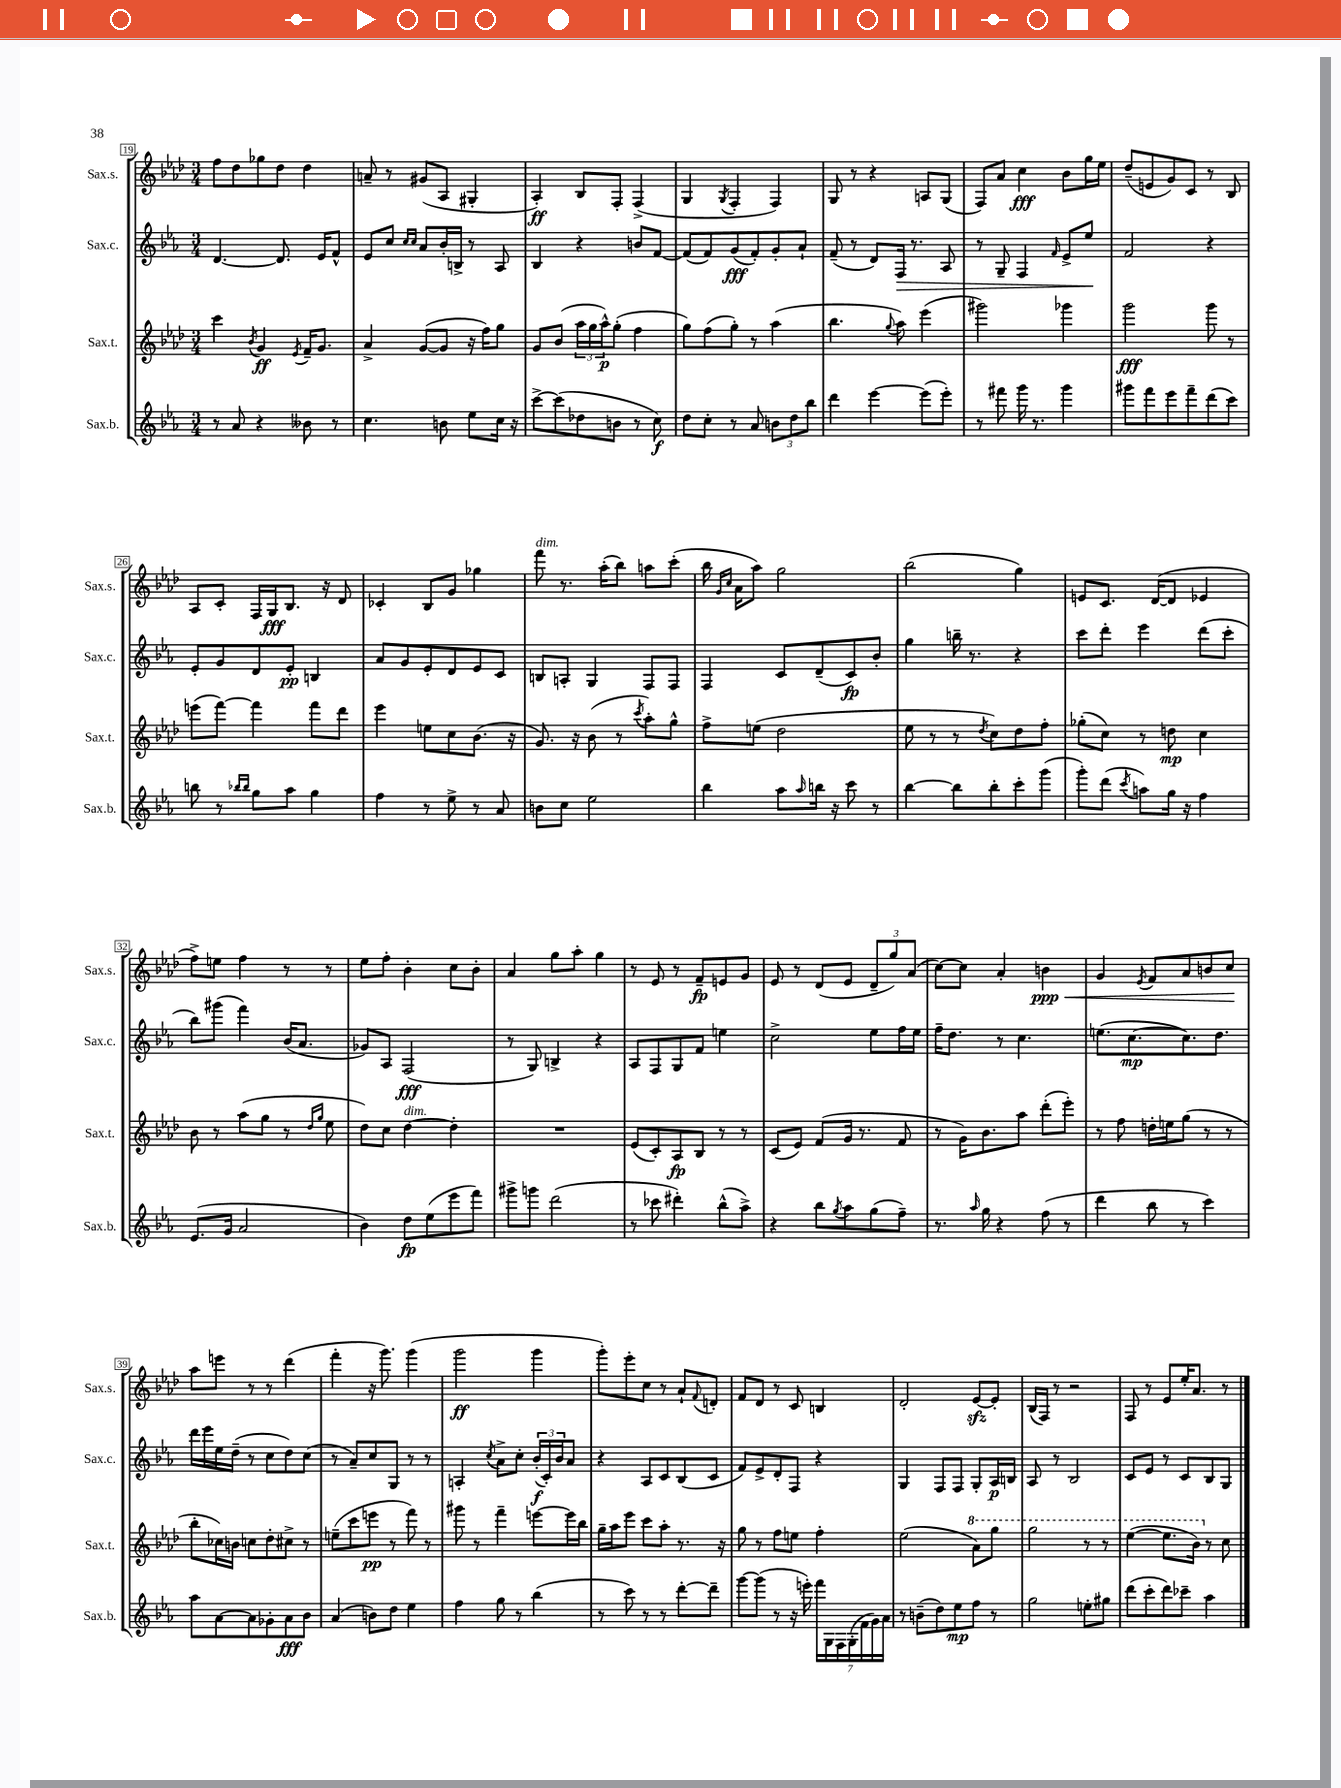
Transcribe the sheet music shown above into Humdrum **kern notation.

**kern	**kern	**kern	**kern
*staff4	*staff3	*staff2	*staff1
*clefG2	*clefG2	*clefG2	*clefG2
*k[b-e-a-]	*k[b-e-a-d-]	*k[b-e-a-]	*k[b-e-a-d-]
*M3/4	*M3/4	*M3/4	*M3/4
8r	4ccc	[4.d	8ff
8a-	.	.	8dd-
.	8qb-	.	.
4r	4g	.	8gg-
.	.	8.d]	8dd-
.	8qe-	.	.
8b--	16f~	.	4dd-
.	8.g	16e-	.
8r	.	8f^^	.
=	=	=	=
4.cc	4a-^	8e-	8a~
.	.	8cc	8r
.	.	16qqcc	.
.	.	16qqcc	.
.	([8g	8a-	(8g#
8b	8g]	16b-'	8A-
.	.	16B^	.
8ee-	16r	8r	4G#'
.	16ff)	.	.
16cc	8gg	8A-	.
16r	.	.	.
=	=	=	=
[8ccc^	8g	4B-	4A-')
(8ccc]	(8b-	.	.
8dd-	24aa-	4r	8B-
.	24gg	.	.
.	24aa-^^)	.	.
8b	(8gg'	.	8F'
8r	4ff	8b	(4F^
8cc)	.	[8f	.
=	=	=	=
8dd	8gg)	(8f]	4G
8cc'	(8ff	8f)	.
.	.	.	8qG
8r	8gg')	(8g	4F'
8a-	8r	8f')	.
12b	(4aa-	8g'	4F)
12dd	.	.	.
.	.	8a-`	.
12bb-	.	.	.
=	=	=	=
4ddd	4.bb-	(8f~	8G
.	.	8r	8r
[4eee-	.	8d)	4r
.	8qqgg	.	.
.	8aa-)	16F	.
.	.	8.r	.
(8eee-]	(4eee-	.	8A
8eee-')	.	8A-	(8G
=	=	=	=
8r	2ggg#)	8r	8F)
8fff#	.	8G~	8a-
16ggg	.	4F	4cc
8.r	.	.	.
.	.	16qqf	.
4ggg	4ggg-	8e-^	8b-
.	.	8ee-	16gg
.	.	.	16ee-
=	=	=	=
8ggg#	2ggg	2f	(8dd-~
8fff	.	.	8e
8eee-	.	.	8g)
8fff~	.	.	8c
(8ddd	8ggg	4r	8r
8ccc)	8r	.	8B-
=	=	=	=
8bb	(8eee	8e-'	8A-
8r	[8fff)	8g	8c'
16qqbb-	.	.	.
16qqbb-	.	.	.
8gg	4fff]	8d	16F
.	.	.	16G
8aa-	.	8e-'	8.B-
4gg	8fff	4B	.
.	.	.	16r
.	8ddd-	.	8d-
=	=	=	=
4ff	4eee-	8a-	4c-'
.	.	8g	.
8r	8ee	8e-'	8B-
8ee-^	8cc	8d	8g
8r	(8.b-	8e-	4gg-
8a-	.	8c	.
.	16r	.	.
=	=	=	=
8b	8.g)	8B	8fff
8cc	.	8A'	8.r
.	16r	.	.
2ee-	(8b-	4G	.
.	.	.	(16aa-'
.	8r	.	8bb-)
.	8qccc	.	.
.	8aa-')	8F	8aa
.	8gg^^	8F	(8ccc'
=	=	=	=
4bb-	8ff^	4F	16bb-
.	.	.	16qqg
.	.	.	16qqcc
.	.	.	16a-
.	(8ee	.	8aa-)
8aa-	2dd-	8c	2gg
16qqaa-	.	.	.
16bb	.	(8d~	.
16r	.	.	.
8ccc	.	8c)	.
8r	.	8b-'	.
=	=	=	=
[4bb-	8ee-	4gg	(2bb-
.	8r	.	.
8bb-]	8r	16bb~	.
.	.	8.r	.
.	8qdd-	.	.
8bb-'	8cc)	.	.
8ccc'	8dd-	4r	4gg)
(8ggg	8ff'	.	.
=	=	=	=
8ggg')	(8gg-'	8ccc	8e
(8ddd	8cc)	8ddd'	8.c
8qccc	.	.	.
8aa)	8r	4eee-	.
.	.	.	([16d-
16gg	8dd	.	8d-]
16r	.	.	.
4ff	4cc	(8ddd	4e-
.	.	8ccc'	.
=	=	=	=
(8.e-	8b-	8bb-)	8ff^)
.	8r	(8ggg#	8ee
16g	.	.	.
2a-	(8aa-	4fff)	4ff
.	8gg	.	.
.	8r	(16b-	8r
.	.	8.a-	.
.	16qqdd-	.	.
.	16qqgg	.	.
.	8ee-	.	8r
=	=	=	=
4b-)	8dd-)	8g-)	8ee-
.	8cc	8A-	8ff'
8dd	[4dd-	(2F	4b-'
(8ee-	.	.	.
8eee-	4dd-']	.	8cc
8fff)	.	.	8b-'
=	=	=	=
8ggg#^	2.r	8r	4a-
8ggg	.	8G)	.
(2ddd	.	4B^	8gg
.	.	.	8aa-'
.	.	4r	4gg
=	=	=	=
8r	(8e-	8A-	8r
8ccc-	8c')	8F	8e-
4ddd#')	8A-	8G	8r
.	8B-	8f	8f~
(8bb-^^	8r	4ee	8e
8aa-^)	8r	.	8g
=	=	=	=
4r	(8c	2cc^	8e-
.	8e-)	.	8r
8bb-	(8f	.	(8d-
8qgg	.	.	.
8aa-	16g	.	8e-
.	8.r	.	.
(8gg	.	8ee-	12d-~
.	.	.	12gg)
8ff~)	8f	16ff	.
.	.	.	(12a-
.	.	16ee-	.
=	=	=	=
8.r	8r	16ff~	[8cc)
.	.	8.dd	.
.	16g)	.	8cc]
16qqaa-	.	.	.
16gg	8.b-	.	.
4r	.	8r	4a-'
.	8aa-	4.cc	.
(8ff	(8ddd-'	.	4b
8r	8eee-')	.	.
=	=	=	=
4ddd	8r	(8.ee	4g
.	8ff	.	.
.	.	[8.cc	.
.	.	.	8qe-
8bb-	16dd'	.	8f
.	16ee	.	.
8r	(8gg	8.cc])	8a-
4ccc)	8r	.	8b
.	.	8.dd	.
.	8r	.	8cc
=	=	=	=
8aa-	8bb-'	16ddd	8aa-
.	.	16eee-	.
[8a-	16cc-)	16ee-	8eee
.	16b	(16dd~	.
8a-]	8cc	8r	8r
8g-'	8dd-'	8cc	8r
8a-	8cc#^	8dd)	(4ddd-
8b-	8r	(8cc	.
=	=	=	=
(4a-	(8ee~	8r	4fff'
.	8ccc	8a-~)	.
8b)	8eee	8cc	16r
.	.	.	8.ggg)
8dd	8r	8G	.
4ee-	8fff)	8r	(4ggg
.	8r	8r	.
=	=	=	=
4ff	8ggg#	4A'	2ggg
.	8r	.	.
.	.	8qcc	.
8gg	4fff~	8a-^	.
8r	.	8cc'	.
(4bb-	[8eee	(24b-'	4ggg
.	.	24c')	.
.	.	24b-	.
.	16eee]	8a-	.
.	16bb-	.	.
=	=	=	=
8r	16gg~	4r	8ggg')
.	16aa-	.	.
8ccc)	8eee-	.	8eee-'
8r	8ccc	8A-	8cc
8r	8aa-'	8c	8r
[8ddd'	8.r	(8B-	8a-`
.	.	.	8qqf
8ddd~]	.	8c	8d'
.	16r	.	.
=	=	=	=
[8ggg	8gg	8f)	8f
(8ggg]	8r	8e-^	8d-
8r	8ff	8d'	8r
16r	8ee	8F	8c
16eee')	.	.	.
28fff	4ff'	4r	4B
28G	.	.	.
28F	.	.	.
(28G'	.	.	.
28f	.	.	.
28g)	.	.	.
28a-	.	.	.
=	=	=	=
8r	(2ee-	4G	2d-'
(8b~	.	.	.
8dd)	.	8F	.
8ee-	.	8F	.
8ff	8aa-)	8G'	[8e-
8r	8ggg	16A-	8e-']
.	.	16B	.
=	=	=	=
2gg	2ggg	8A-	(16B-
.	.	.	16F)
.	.	8r	8r
.	.	2B-	2r
8ee'	8r	.	.
8gg#	8r	.	.
=	=	=	=
(8ddd	([4eee-	8c	8F
8ccc'	.	8e-	8r
8ddd)	8.eee-]	8r	8e-
8ccc-~	.	8c	16ee-'
.	16bb-)	.	8.a-
4aa-	8r	8B-	.
.	8cc	8G	8r
==	==	==	==
*-	*-	*-	*-
